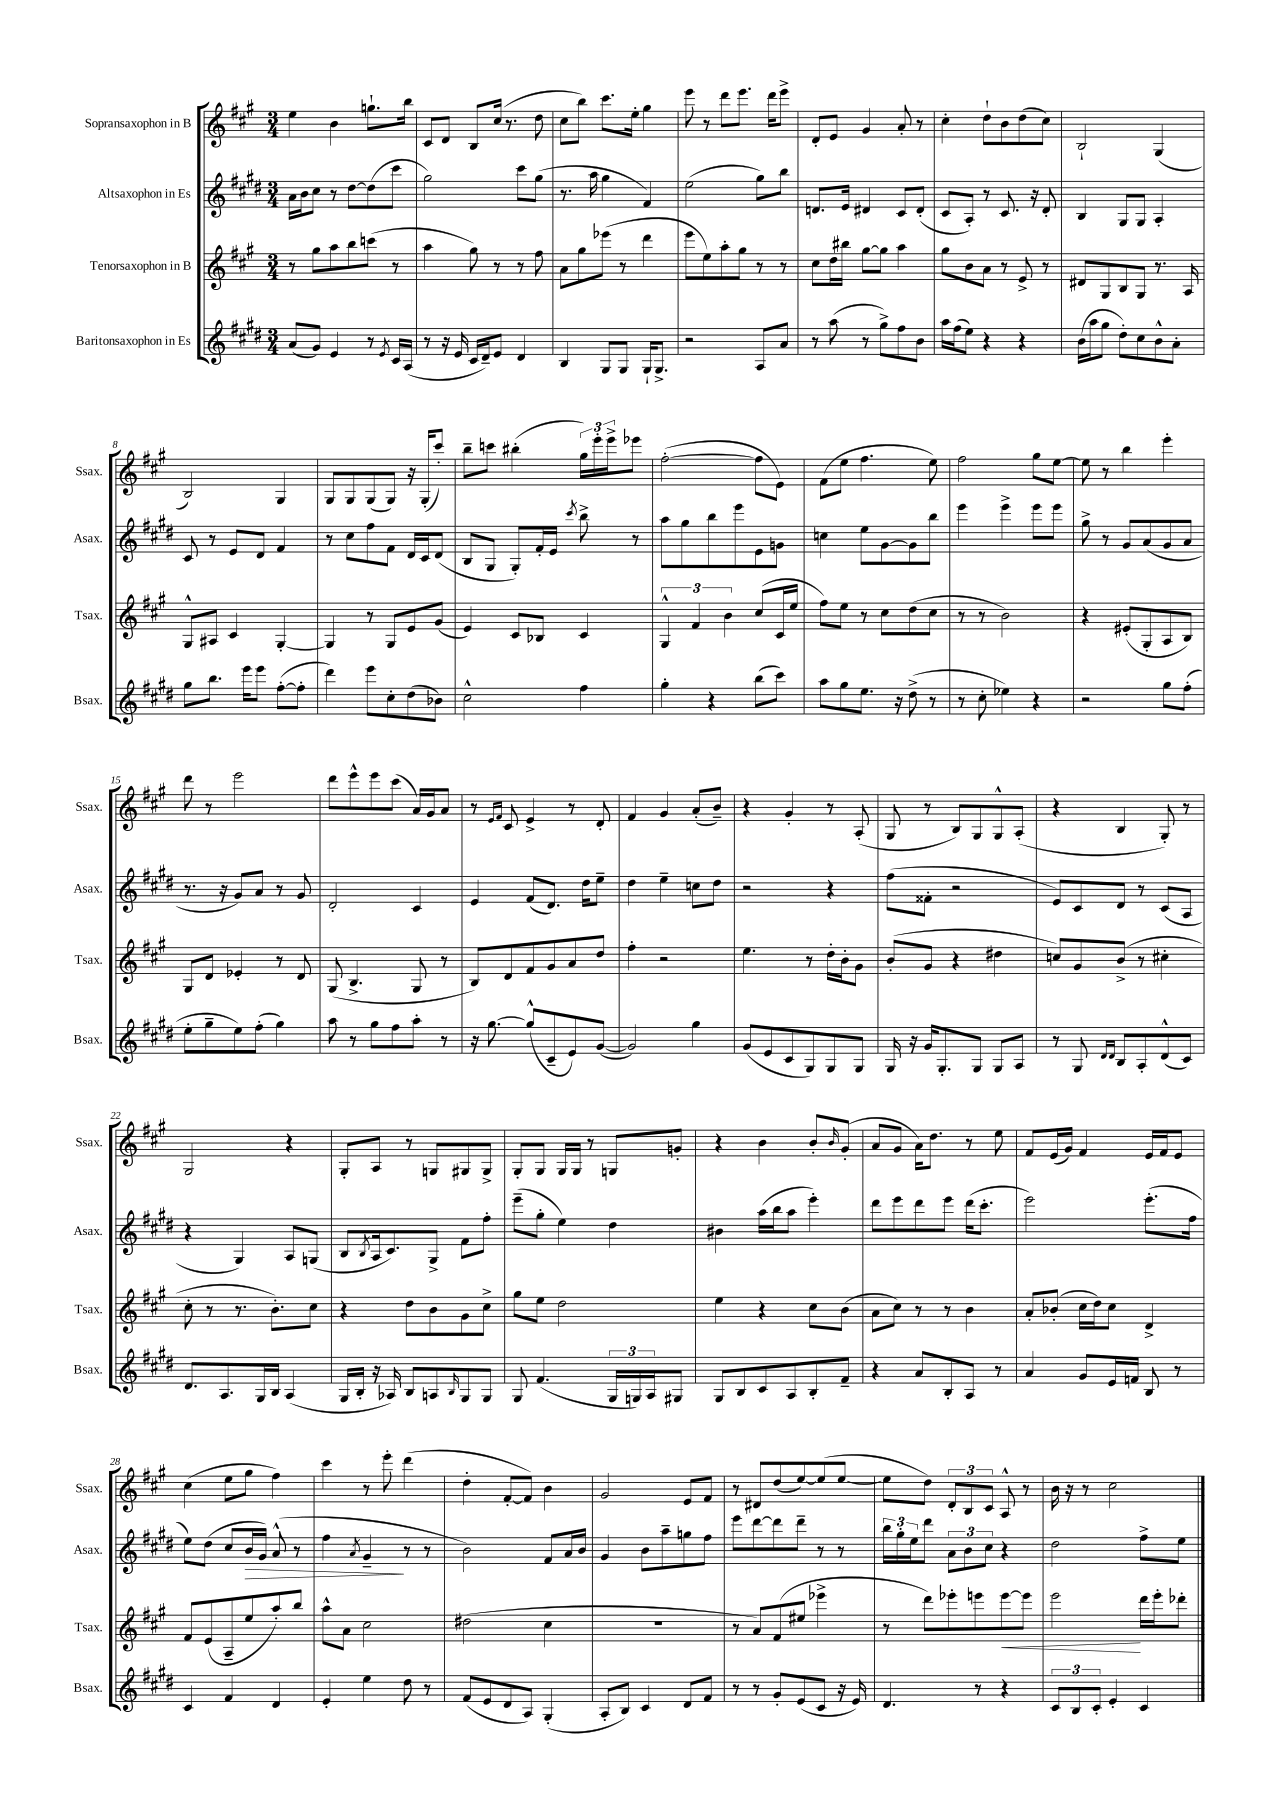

**kern	**kern	**kern	**kern
*staff4	*staff3	*staff2	*staff1
*clefG2	*clefG2	*clefG2	*clefG2
*k[f#c#g#d#]	*k[f#c#g#]	*k[f#c#g#d#]	*k[f#c#g#]
*M3/4	*M3/4	*M3/4	*M3/4
(8a	8r	16a	4ee
.	.	16b	.
8g#)	8gg#	8cc#	.
4e	8aa	8r	4b
.	8bb	[8dd#	.
8r	(8ccc	(8dd#]	8.gg`
8qe	.	.	.
16c#	8r	8ccc#	.
(16A	.	.	16bb
=	=	=	=
8r	4aa	2gg#)	8c#
16r	.	.	8d
16e	.	.	.
16c#	8gg#)	.	8B
16d#~)	.	.	.
8e	8r	.	(16cc#
.	.	.	8.r
4d#	8r	8ccc#	.
.	8ff#	(8gg#	8dd
=	=	=	=
4B	8a	8.r	8cc#
.	8gg#	.	8bb)
.	.	16aa	.
8G#	(8eee-	4gg#	8.ccc#
8G#	8r	.	.
.	.	.	16ee'
16G#`	4ddd	4f#)	4gg#
8.G#^	.	.	.
=	=	=	=
2r	8eee	(2ee	8eee
.	8ee)	.	8r
.	8aa'	.	8ddd
.	8gg#	.	8.eee
8A	8r	8gg#)	.
.	.	.	16ddd
8a	8r	8bb	8eee^
=	=	=	=
8r	8cc#	8.d	8d'
(8aa	16dd	.	8e
.	16bb#	16e	.
8r	[8gg#	4d#	4g#
8gg#^)	8gg#]	.	.
8ff#	4aa	8c#	8a'
8b	.	(8d#'	8r
=	=	=	=
16aa	8gg#	8c#	4cc#'
(16ff#	.	.	.
8ee)	8b	8A')	.
4r	8a	8r	8dd`
.	8r	8.c#	8b
4r	8e^	.	(8dd
.	.	16r	.
.	8r	8d#'	8cc#)
=	=	=	=
(16b	8d#	4B	2B`
16aa	.	.	.
8gg#	8G#	.	.
8dd#')	8B	8G#	.
8cc#	8G#	8G#	.
8b^^	8.r	4A'	(4G#
8a'	.	.	.
.	16A	.	.
=	=	=	=
8gg#	8G#^^	8c#	2B)
8.bb	8A#	8r	.
.	4c#	8e	.
16eee	.	.	.
8eee	.	8d#	.
([8ff#'	[4G#'	4f#	4G#
8ff#']	.	.	.
=	=	=	=
4ddd#)	4G#]	8r	8G#
.	.	8cc#	8G#
8eee	8r	8ff#	(8G#
8cc#'	8G#	8f#	8G#)
(8dd#	8e	16d#	16r
.	.	16c#	(16G#'
8b-)	(8g#	(8d#	8ccc#')
=	=	=	=
2cc#^^	4e)	8B	8bb~
.	.	8G#	8ccc
.	8c#	8G#')	(4bb#'
.	8B-	16f#'	.
.	.	16e	.
.	.	8qccc#	.
4ff#	4c#	8bb^	24gg#)
.	.	.	24eee'
.	.	.	24eee^
.	.	8r	8eee-
=	=	=	=
4gg#'	6G#^^	8aa	([2ff#'
.	.	8gg#	.
.	6f#	.	.
4r	.	8bb	.
.	6b	.	.
.	.	8eee	.
(8bb	(8cc#	8e	8ff#]
8ccc#)	16c#	8g	8e)
.	16ee	.	.
=	=	=	=
8aa	8ff#)	4cc	(8f#
8gg#	8ee	.	8ee
8.ee	8r	8ee	4.ff#
.	8cc#	[8g#	.
16r	.	.	.
(8dd#^	(8dd	8g#]	.
8r	8cc#	8bb	8ee)
=	=	=	=
8r	8r	4eee	2ff#
8cc#'	8r	.	.
4ee-)	2b)	4eee^	.
4r	.	8eee	8gg#
.	.	8eee	[8ee
=	=	=	=
2r	4r	8gg#^	8ee]
.	.	8r	8r
.	(8e#'	8g#	4bb
.	8G#'	(8a	.
8gg#	8A	8g#	4eee'
(8ff#'	8B)	8a	.
=	=	=	=
8ee'	8G#	8.r	8ddd
8gg#~	8d	.	8r
.	.	16r	.
8ee)	4e-'	8g#)	2eee
(8ff#'	.	8a	.
4gg#)	8r	8r	.
.	8d	8g#	.
=	=	=	=
8aa	(8G#	2d#'	8ddd
8r	4.B^	.	8eee^^
8gg#	.	.	8eee
8ff#	.	.	(8ccc#
8aa'	8G#	4c#	16a)
.	.	.	16g#
8r	8r	.	8a
=	=	=	=
16r	8B)	4e	8r
[8.gg#	.	.	.
.	.	.	16qqe
.	.	.	16qqf#
.	8d	.	8c#
(8gg#^^]	8f#	(8f#	4e^
8c#~	8g#	8.d#)	.
8e)	8a	.	8r
.	.	16dd#	.
([8g#	8dd	8ee~	8d'
=	=	=	=
2g#])	4ff#'	4dd#	4f#
.	2r	4ee~	4g#
4gg#	.	8cc	(8a'
.	.	8dd#	8b~)
=	=	=	=
(8g#	4.ee	2r	4r
8e	.	.	.
8c#	.	.	4g#'
8G#)	8r	.	.
8G#	16dd'	4r	8r
.	16b'	.	.
8G#	8g#	.	(8A'
=	=	=	=
16G#	(8b'	(8ff#	8G#
16r	.	.	.
16g#	8g#	8f##'	8r
8.G#'	.	.	.
.	4r	2r	8B)
8G#	.	.	8G#
8G#	4dd#	.	8G#^^
8A	.	.	(8A'
=	=	=	=
8r	8cc)	8e)	4r
8G#	8g#	8c#	.
16qqd#	.	.	.
16qqd#	.	.	.
8B	(8b^	8d#	4B
8A'	8r	8r	.
(8d#^^	4cc#'	(8c#	8G#')
8c#)	.	8A	8r
=	=	=	=
8.d#	8cc#'	4r	2G#
.	8r	.	.
8.A	.	.	.
.	8.r	4G#)	.
16G#	.	.	.
16B	8.b')	.	.
(4A	.	8A	4r
.	8cc#	(8G	.
=	=	=	=
16G#	4r	8B	8G#'
16B'	.	.	.
.	.	8qB	.
16r	.	16A	8A
16A-)	.	8.c#)	.
8B	8dd	.	8r
8A	8b	8G#^	8G
16qqB	.	.	.
8G#	8g#	8f#	8G#
8G#	8cc#^	8ff#'	8G#^
=	=	=	=
8G#	8gg#	(8eee~	8G#'
(4.f#	8ee	8gg#'	8G#
.	2dd	4ee)	16G#
.	.	.	16G#
.	.	.	8r
24G#	.	4dd#	8G
24G)	.	.	.
24A	.	.	.
8G#	.	.	8g'
=	=	=	=
8G#	4ee	4b#	4r
8B	.	.	.
8c#	4r	(16aa	4b
.	.	16bb	.
8A	.	8aa	.
8B'	8cc#	4eee')	8b'
.	.	.	16qqb
8f#~	(8b	.	(8g#'
=	=	=	=
4r	8a	8ddd#	8a
.	8cc#)	8eee	8g#
8a	8r	8ddd#	16a)
.	.	.	8.dd
8B'	8r	8eee	.
8A	4b	(16ddd#	8r
.	.	8.ccc#'	.
8r	.	.	8ee
=	=	=	=
4a	8a'	2eee)	8f#
.	(8b-'	.	(16e
.	.	.	16g#)
8g#	16cc#	.	4f#
.	16dd)	.	.
16e	8cc#	.	.
16f	.	.	.
8B	4d^	(8.eee'	16e
.	.	.	16f#
8r	.	.	8e
.	.	16ff#	.
=	=	=	=
4c#	8f#	8ee)	(4cc#
.	(8e	(8dd#	.
4f#	8A~	8cc#	8ee
.	8ee	16b	8gg#
.	.	16g#)	.
4d#	8aa')	(8a^^	4ff#)
.	8bb	8r	.
=	=	=	=
4e'	8aa^^	4ff#	4ccc#
.	8a	.	.
.	.	8qa	.
4ee	2cc#	4g#~	8r
.	.	.	8eee'
8dd#	.	8r	(4ddd
8r	.	8r	.
=	=	=	=
(8f#	(2dd#	2b)	4dd'
8e	.	.	.
8d#	.	.	[8f#'
8A)	.	.	8f#])
(4G#'	4cc#	8f#	4b
.	.	16a	.
.	.	16b	.
=	=	=	=
8A'	2.r	4g#	2g#
8B)	.	.	.
4c#	.	8b	.
.	.	8aa~	.
8d#	.	8gg	8e
8f#	.	8ff#	8f#
=	=	=	=
8r	8r	8eee	8r
8r	8a)	[8ddd#	8d#
8g#'	(8f#	8ddd#]	(8dd
(8e	8ee#	8ddd#~	[8ee)
8c#	4eee-^	8r	(8ee]
16r	.	8r	[8ee
16e)	.	.	.
=	=	=	=
4.d#	8r	24bb	8ee]
.	.	24gg#'	.
.	.	24ee	.
.	8ddd)	8ddd#	8dd)
.	8eee-'	12a	12d'
.	.	12b	12B
8r	8eee	.	.
.	.	12cc#	12c#
4r	[8eee	4r	8A^^
.	8eee]	.	8r
=	=	=	=
12c#	2eee	2dd#	16b
.	.	.	16r
12B	.	.	.
.	.	.	8r
12c#'	.	.	.
4e'	.	.	2cc#
4c#	16ddd	8ff#^	.
.	16eee'	.	.
.	8ddd-'	8ee	.
==	==	==	==
*-	*-	*-	*-
